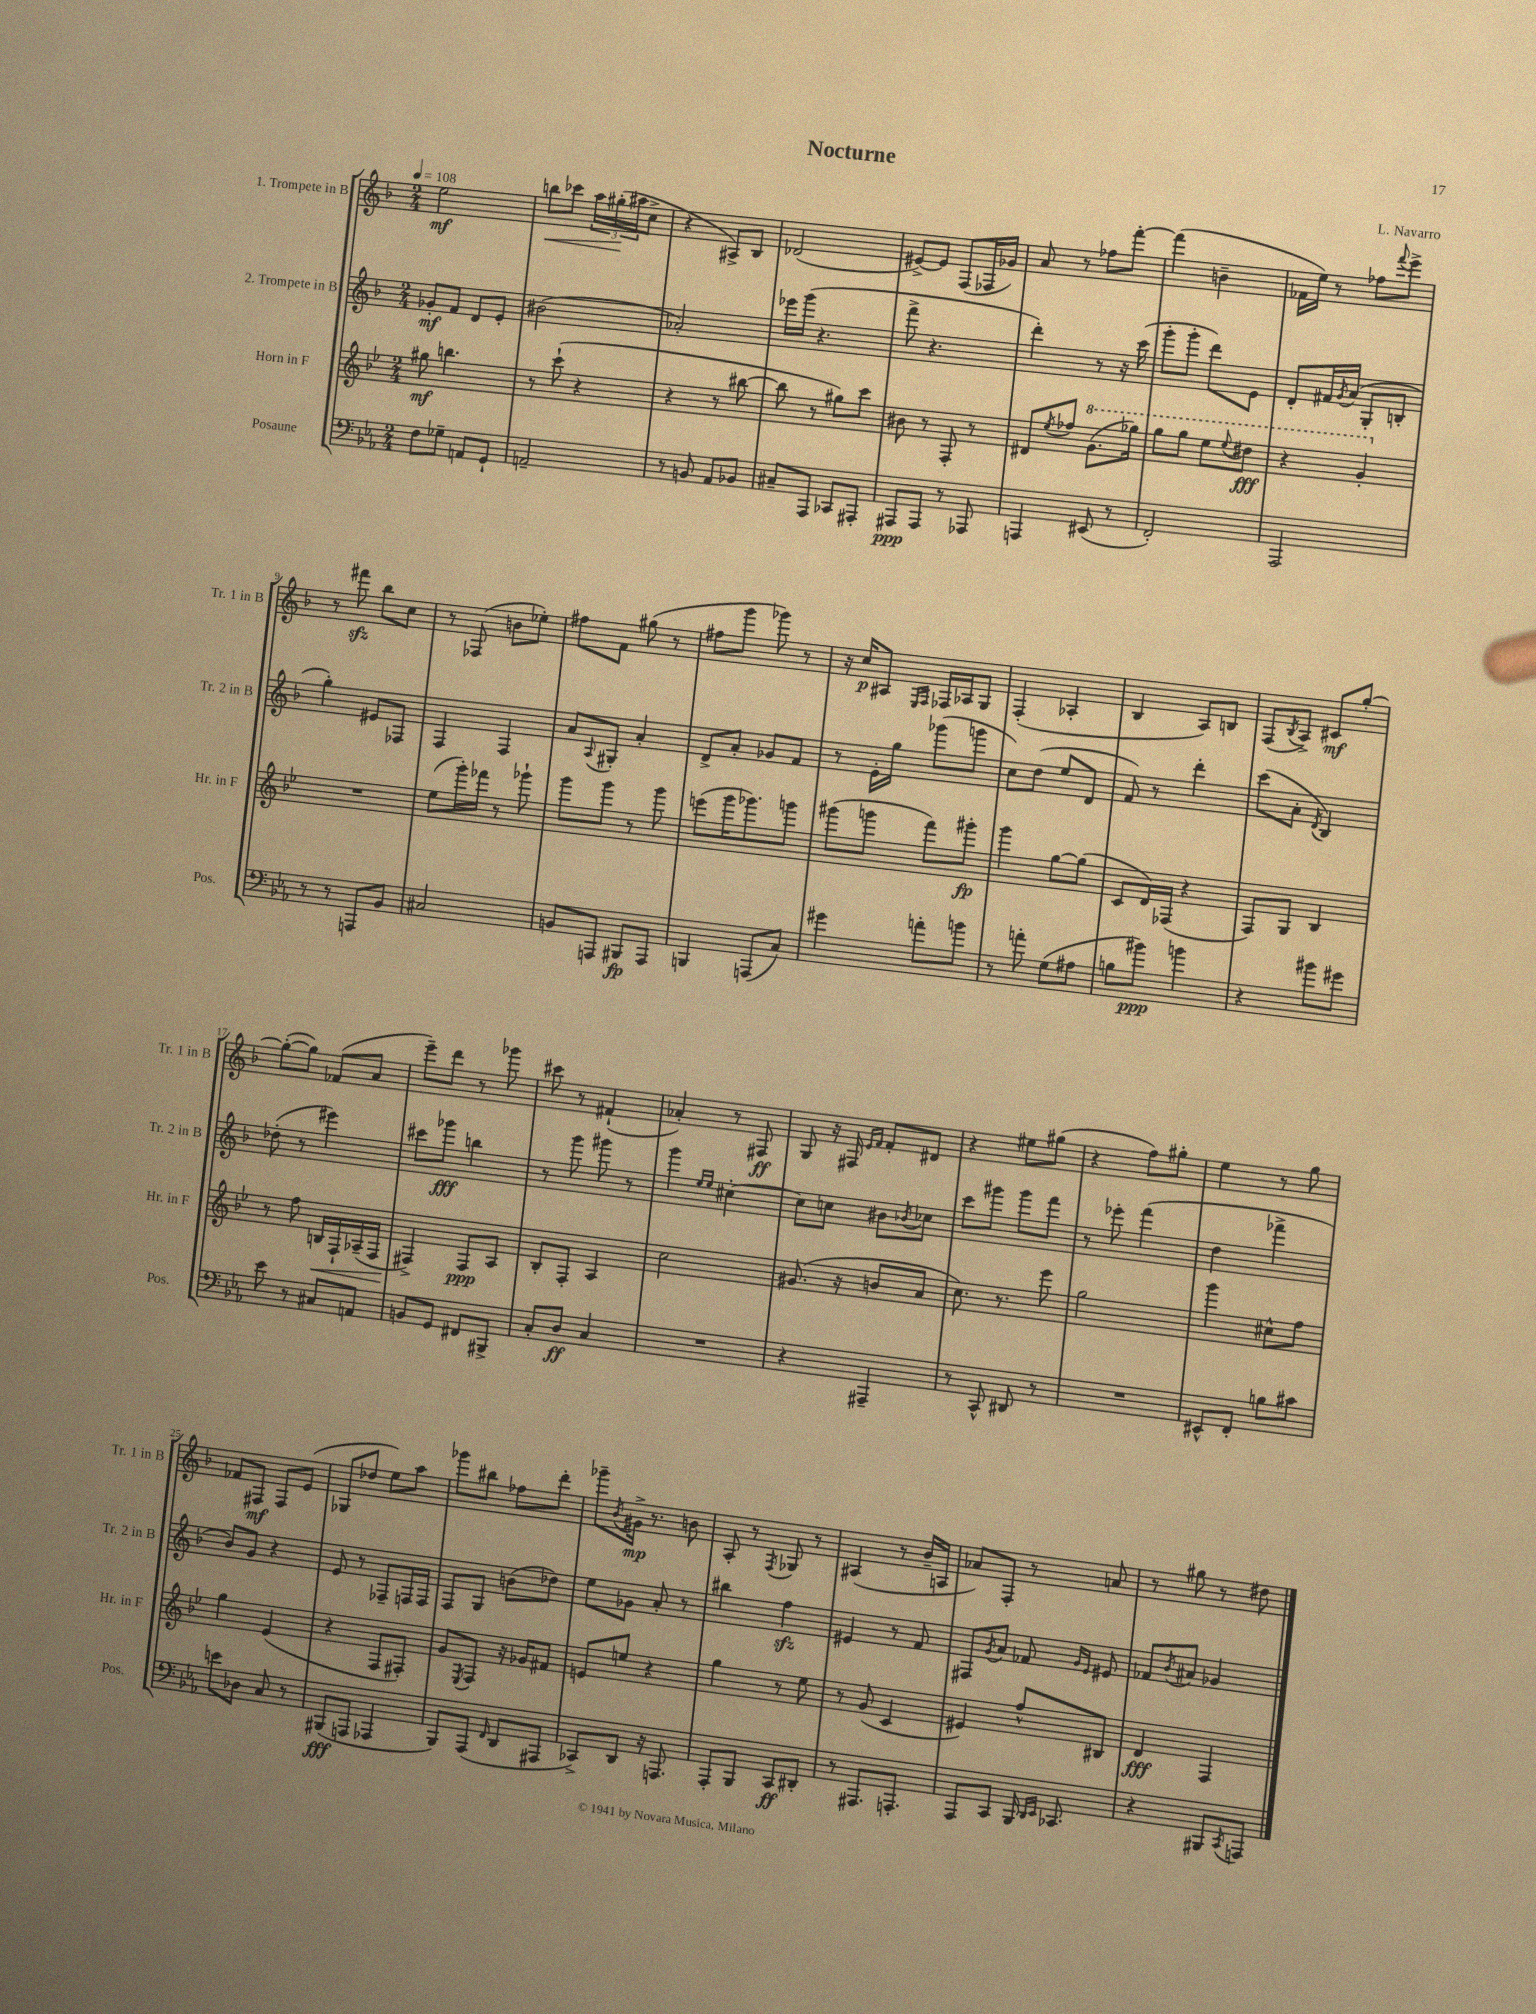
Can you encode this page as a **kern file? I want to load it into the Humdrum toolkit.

**kern	**kern	**kern	**kern
*staff4	*staff3	*staff2	*staff1
*clefF4	*clefG2	*clefG2	*clefG2
*k[b-e-a-]	*k[b-e-]	*k[b-]	*k[b-]
*M2/4	*M2/4	*M2/4	*M2/4
*MM108	*MM108	*MM108	*MM108
8F	8gg#	8g-'	2ee
8G-~	4.bb	8f	.
8AA	.	8d	.
8GG`	.	8e'	.
=	=	=	=
2AA~	8r	(2b#	8bb
.	(8ccc`	.	8ccc-
.	4r	.	24aa
.	.	.	(24gg#'
.	.	.	24aa#
.	.	.	8cc^
=	=	=	=
8r	4r	2a-')	4r
8BB	.	.	.
8AA-	8r	.	8A#^)
8BB-	[8bb#	.	8B-
=	=	=	=
8C#~	8bb#]	16eee-	(2d-
.	.	(16ggg	.
8AAA-	8r	4.r	.
8CC-	8gg#)	.	.
8AAA#'	8ccc	.	.
=	=	=	=
8AAA#	8b#	8fff^	[8e#^)
8AAA#	8r	4.r	8e#]
8r	8F'	.	(8F
8AAA-	8r	.	16F-
.	.	.	16g-)
=	=	=	=
4AAA	8d#	4ddd')	8a
.	8qee-	.	.
.	8ff-	.	8r
(8EE#	(8.gg	8r	8ff-
8r	.	16r	[8fff'
.	16ggg-)	(16ccc	.
=	=	=	=
2FF')	8ggg	8ggg'	(4fff]
.	8ggg	8ggg'	.
.	8eee-	8ddd)	4b~
.	8qqeee-	.	.
.	8ddd#	8e	.
=	=	=	=
2AAA-	4r	8d'	16f-
.	.	.	16ee)
.	.	16f#	8r
.	.	8qg	.
.	.	(16a	.
.	4gg'	8G'	8ff-
.	.	.	8qqfff
.	.	8B'	8eee^
=	=	=	=
8r	2r	4gg')	8r
8r	.	.	8fff#
8AAA	.	8e#	8bb-
8BB-	.	8F-	8cc
=	=	=	=
2C#	(8ee-	4F	8r
.	16ggg')	.	(8F-
.	16fff-	.	.
.	8r	4F	8b
.	8ggg-`	.	8ee-')
=	=	=	=
8BB	8ggg	8a	8ff#
.	.	8qqA	.
8AAA	8ggg	8G#'	8f
8BBB#	8r	4a'	(8gg#
8AAA	8ggg	.	8r
=	=	=	=
4BBB	(8eee	8d^	8ff#
.	16ggg	8a'	8ggg
.	8.ggg-)	.	.
(8AAA	.	8g-	8ggg-)
8C)	8ggg	8f	8r
=	=	=	=
4g#	(8ggg#	8r	16r
.	.	.	16cc
.	8ggg	16e'	8A#
.	.	16gg	.
.	.	.	16qqE
.	.	.	16qqF
8a'	8fff)	(8ggg-	16F-
.	.	.	16A-
8b	8ggg#'	8ggg	8G
=	=	=	=
8r	4ggg	8cc)	(4F'
8a'	.	(8dd	.
(8G	[8gg	8ee	4A-'
8A#	(8gg]	8d	.
=	=	=	=
8B	8c	8f)	4B-
8b#)	16d)	8r	.
.	(16F-	.	.
4b	4r	4ddd'	8A)
.	.	.	8B
=	=	=	=
4r	8F)	(8ccc	(8F
.	.	.	8qB-
.	8G	8a'	8A^)
.	.	8qd	.
8b#	4B-	4B-)	8c#
8g#	.	.	[8gg'
=	=	=	=
8e-	8r	(8dd-'	(8gg'_
8r	8ff	8r	8gg])
8C#	16B	4eee#)	(8f-
.	16F`	.	.
8AA	(16A-~	.	8a
.	16F	.	.
=	=	=	=
8BB	4F#^)	8ccc#	8eee~)
8GG	.	8ggg-	8ddd
8FF#	8F#	4bb	8r
8BBB#^	8A	.	8ggg-
=	=	=	=
8C'	8B-'	8r	8ccc#
8D	8F'	8ggg	8r
4C	4A	8ggg#	(4f#`
.	.	8r	.
=	=	=	=
2r	2cc	4ggg	4a-')
.	.	16qqee	.
.	.	16qqee	.
.	.	[4cc#'	8r
.	.	.	8F#
=	=	=	=
4r	(8.g#	8cc#]	8G
.	.	8cc	16r
.	16r	.	16F#
.	.	.	16qqe
.	.	.	16qqf
4AAA#~	8b	8b#	8f'
.	.	8qb-	.
.	8a	8cc-	8d#
=	=	=	=
8r	8.cc)	8ccc	4r
8CC^^	.	8ggg#	.
.	8.r	.	.
8DD#	.	8ggg#	8ee#
8r	8eee-	8fff	(8gg#
=	=	=	=
2r	2gg	8r	4r
.	.	8eee-'	.
.	.	(4fff	8ff)
.	.	.	8gg#'
=	=	=	=
8EE#^^	4ggg	4dd	4ee
8FF'	.	.	.
8B	8cc#^^	4fff-^	8r
8c#	8ff	.	8gg
=	=	=	=
8e	4gg	8b-)	8f-
8D-	.	8g	8F#
8C	(4e-	4r	8F#
8r	.	.	(8e
=	=	=	=
(8BBB#	4r	8e	8G-
8AAA	.	8r	8dd-
4AAA-	8F	8F-~	8ee)
.	8F#')	16F	8aa
.	.	16F	.
=	=	=	=
8BBB-)	8g	8F	8ggg-
.	8qE-	.	.
(8AAA-	8F	8G	8bb#
16qqFF	.	.	.
8DD	16r	(8b	8ff-
.	16g-	.	.
8AAA#	8f#	8dd-)	8ddd'
=	=	=	=
8CC-^)	8e	8ee	8ggg-~
.	.	.	8qb-
8DD	8ee	8g-	16g#^
.	.	.	8.r
16r	4r	8a'	.
8.AAA	.	.	.
.	.	8r	8b
=	=	=	=
8AAA-'	4gg	4bb#	8A'
8BBB-	.	.	8r
.	.	.	8qF
8CC	8r	4ff	8G-
8DD#'	8ee-	.	8r
=	=	=	=
8r	8r	4e#	(4A#
8.AAA#	(8g	.	.
.	4c	8r	8r
8.AAA'	.	.	.
.	.	8f	16b-~
.	.	.	16A
=	=	=	=
8AAA-	4e#)	8F#	8a-)
.	.	8qg	.
8CC	.	8a	8F'
16BBB-	8ff^^	8f-	8r
16qqDD	.	.	.
16qqEE-	.	.	.
8.CC-	.	.	.
.	.	16qqg	.
.	.	16qqe	.
.	8B#	8e#	8a
=	=	=	=
4r	4d	8f-	8r
.	.	8qb-	.
.	.	8a#	8gg#
8BBB#	4F	4g-	8r
8qCC	.	.	.
8AAA	.	.	8dd#
==	==	==	==
*-	*-	*-	*-
